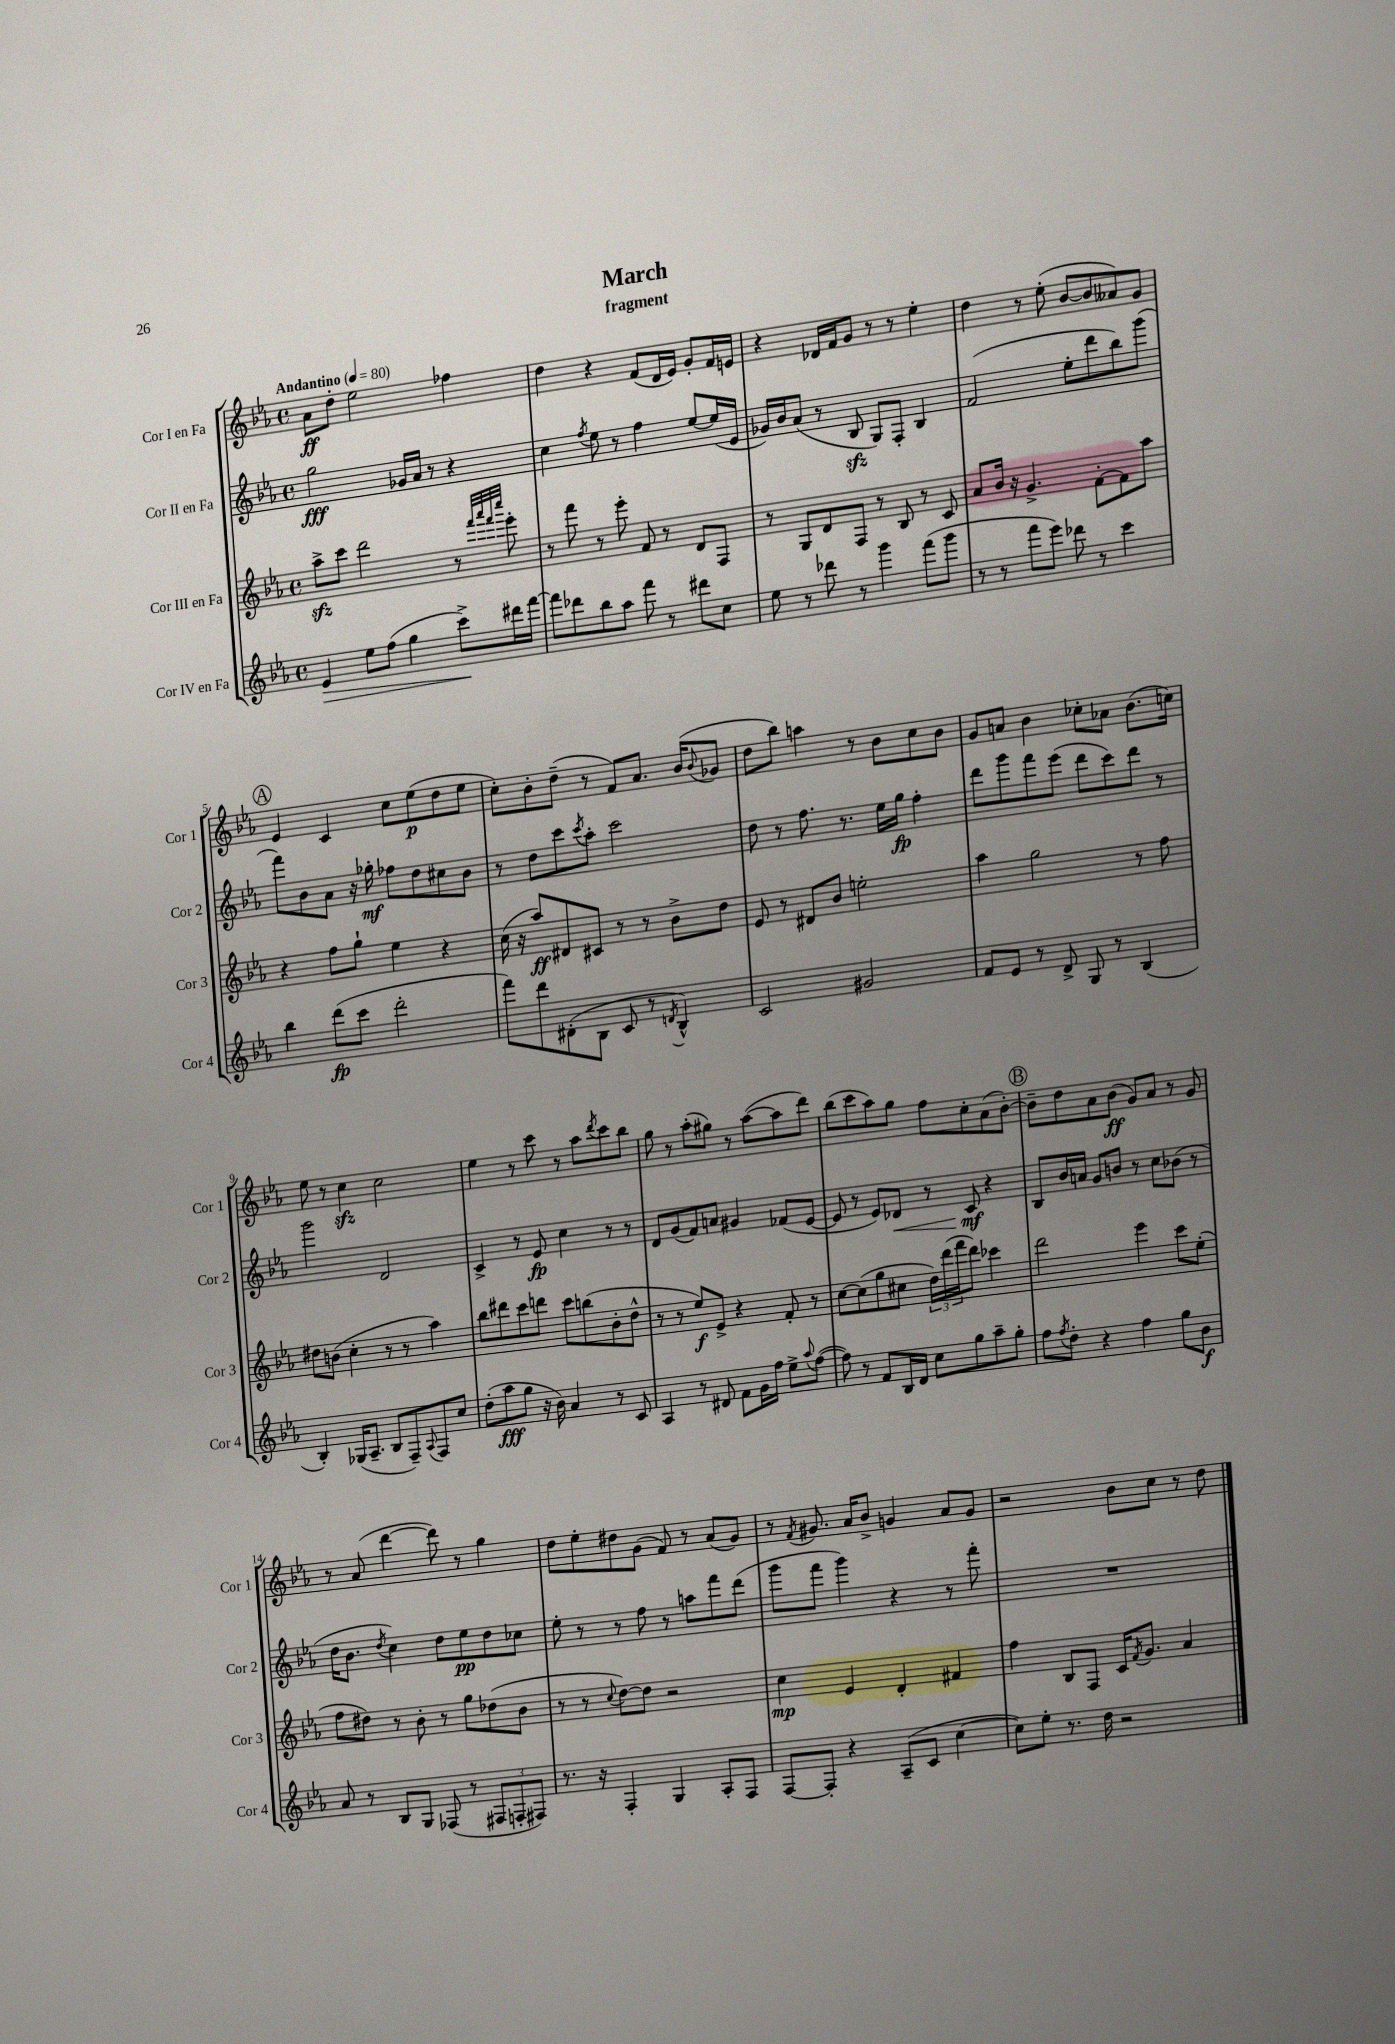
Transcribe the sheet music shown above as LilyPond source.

\header { title = "March" subtitle = "fragment" }
<<
\new StaffGroup <<
\new Staff = "s0" \with { instrumentName = "Cor I en Fa" shortInstrumentName = "Cor 1" } {
    \clef treble \key ees \major \defaultTimeSignature \time 4/4 \tempo "Andantino" 4 = 80
    aes'8\ff d''8-. ees''2 fes''4 |
    d''4 r4 f'8( d'16 ees'16) g'8-. f'16 e'16 |
    r4 des'16 f'16 g'8 r8 r8 ees''4-. |
    d''4 r8 ees''8-.( bes'8~ bes'8 aeses'8) g'8 |
    \mark \markup { \circle "A" } ees'4 c'4 c''8 ees''8\p( d''8 ees''8 |
    c''8-.) bes'8-. d''8--( r8 f'8) aes'8. bes'16( \appoggiatura { bes'8 } ges'8 |
    d''8 bes''8) a''4 r8 bes'8 c''8 bes'8 |
    g'8 a'8 bes'4 ces''8-. aes'8 bes'8.( c''16) |
    ees''8 r8 c''4\sfz c''2 |
    ees''4 r8 c'''8 r8 aes''8 \acciaccatura { d'''8 } c'''8 bes''8 |
    g''8 r8 aes''8-.( gis''8) r8 aes''8~( aes''8 d'''8) |
    bes''8( c'''8 aes''8) g''8 f''8 c''8-. aes'8( bes'8~-.) |
    \mark \markup { \circle "B" } bes'8-- d''8 aes'8 bes'8\ff( g'8) aes'8 r8 g'8 |
    r8 aes'8( d'''4~ d'''8) r8 g''4 |
    d''8 ees''8-. dis''8 g'8( f'8) r8 aes'8( g'8) |
    r8 \acciaccatura { f'8 } gis'8. aes'16 bes'8-> g'4 aes'8 g'8 |
    r2 bes'8 c''8 r8 d''8 \bar "|." |
}
\new Staff = "s1" \with { instrumentName = "Cor II en Fa" shortInstrumentName = "Cor 2" } {
    \clef treble \key ees \major \defaultTimeSignature \time 4/4
    g''2\fff ges'16 aes'16 r8 r4 |
    c''4 \acciaccatura { f''8 } ees''8 r8 f''4 ees''8~ ees''16( ees'16 |
    ges'16) bes'16 aes'8( r8 bes8\sfz g8) f8-. bes4 |
    f'2( ees''8-. d'''8 bes''8) g'''8( |
    \mark \markup { \circle "A" } f'''8) bes'8 aes'8 r16 ges''16-.\mf fes''8 d''8 cis''8 bes'8 |
    r8 d''8 c'''8 \acciaccatura { c'''8 } aes''8-. c'''2 |
    d''8 r8 f''8. r8. ees''16 g''16\fp f''4-. |
    d'''8 g'''8 f'''8 ees'''8( d'''8 c'''8) d'''8 r8 |
    g'''2 d'2 |
    c'4-> r8 ees'8\fp c''4 r8 r8 |
    d'8 g'8( f'8) a'8 gis'4 fes'8( ees'8~ |
    ees'8 r8 ees'8) des'8\< r8 c'8\mf\! r4 |
    \mark \markup { \circle "B" } bes8 bes'16 a'16 g'8 b'8 r8 c''8 bes'8( r8 |
    d''16 bes'8. \acciaccatura { d''8 } c''4) d''8 ees''8\pp d''8 ces''8 |
    ees''8-. r8 r8 f''8 r8 a''8 f'''8 d'''8( |
    g'''8 f'''8 g'''4) r4 r8 f'''8-. |
    R1 \bar "|." |
}
\new Staff = "s2" \with { instrumentName = "Cor III en Fa" shortInstrumentName = "Cor 3" } {
    \clef treble \key ees \major \defaultTimeSignature \time 4/4
    aes''8->\sfz c'''8 d'''2 r8 \grace { f'''32 aes'''32 f'''32 c''''32 } ees'''8-. |
    r8 f'''8 r8 ees'''8-. f'8 r8 d'8 f8 |
    r8 g8 d'8 f8 r8 bes8 r8 c'8 |
    aes'8 bes'16 r16 g'4.-> f'8~-. f'8 aes''8 |
    \mark \markup { \circle "A" } r4 f''8 g''8-! ees''4 r4 |
    c''16( r16 aes''8\ff) dis'8 cis'8 r8 r8 bes'8-> d''8 |
    ees'8 r8 dis'8 bes'8 e''2-. |
    aes''4 g''2 r8 f''8 |
    dis''8 b'8( c''4-. r8 r8 aes''4) |
    bes''8 dis'''8 c'''8 d'''8 c'''8 b''8( bes'8-. d''8-^ |
    r8 r8 ees''8\f) ees'8-> r4 f'8-. r8 |
    c''8~ c''8( g''8 cis''8 \tuplet 3/2 { d''16) d'''16( f'''16 } d'''8) ces'''4 |
    \mark \markup { \circle "B" } d'''2 ees'''4 c'''8 ees''8-.( |
    f''8 dis''8) r8 bes'8-. r8 g''8 des''8( bes'8 |
    r8 r8 \appoggiatura { c''8 } d''8~) d''8 r2 |
    c''4\mp ees'4 d'4-. fis'4 |
    f''4 bes8 f8 c'16 \acciaccatura { f'8 } g'8. aes'4 \bar "|." |
}
\new Staff = "s3" \with { instrumentName = "Cor IV en Fa" shortInstrumentName = "Cor 4" } {
    \clef treble \key ees \major \defaultTimeSignature \time 4/4
    ees'4\> ees''8 f''8( g''4 c'''8->\!) dis'''16 f'''16~ |
    f'''8 des'''8 bes''8 aes''8 f'''8 r8 dis'''8 c''8 |
    ees''8 r8 des'''8 r8 g'''4 f'''8( g'''8 |
    r8 r8 f'''8 ees'''8) des'''8 r8 c'''4 |
    \mark \markup { \circle "A" } bes''4 d'''8\fp( c'''8 d'''2-. |
    f'''8) d'''8 dis'8-.( bes8 c'8 r8 \acciaccatura { d'8 } bes4-^) |
    c'2 gis'2 |
    f'8 ees'8 r8 d'8-> g8 r8 bes4( |
    bes4-.) ges16( aes8.-- bes8 f8--) \appoggiatura { aes8 } f8 c''8 |
    d''8-.( aes''8\fff g''8 r16 bes'16) aes'4 r8 c'8 |
    aes4 r8 dis'8 f'8 g'16 f''16 ees''8-> \appoggiatura { aes''8 } f''8~( |
    f''8) r8 f'8 bes16 d'16 c''8 g''8 aes''8-- g''8-. |
    \mark \markup { \circle "B" } f''8 \acciaccatura { f''8 } d''8-. r4 f''4 g''8 bes'8\f |
    aes'8 r8 bes8 g8 fes8( r8 \tuplet 3/2 { fis8 f8-. fis8) } |
    r8. r16 f4-. g4 aes8-. f8 |
    f8~ f8-. r4 aes8--( c'8 c''4~ |
    c''8) ees''8-. r8. d''16 r2 \bar "|." |
}
>>
>>
